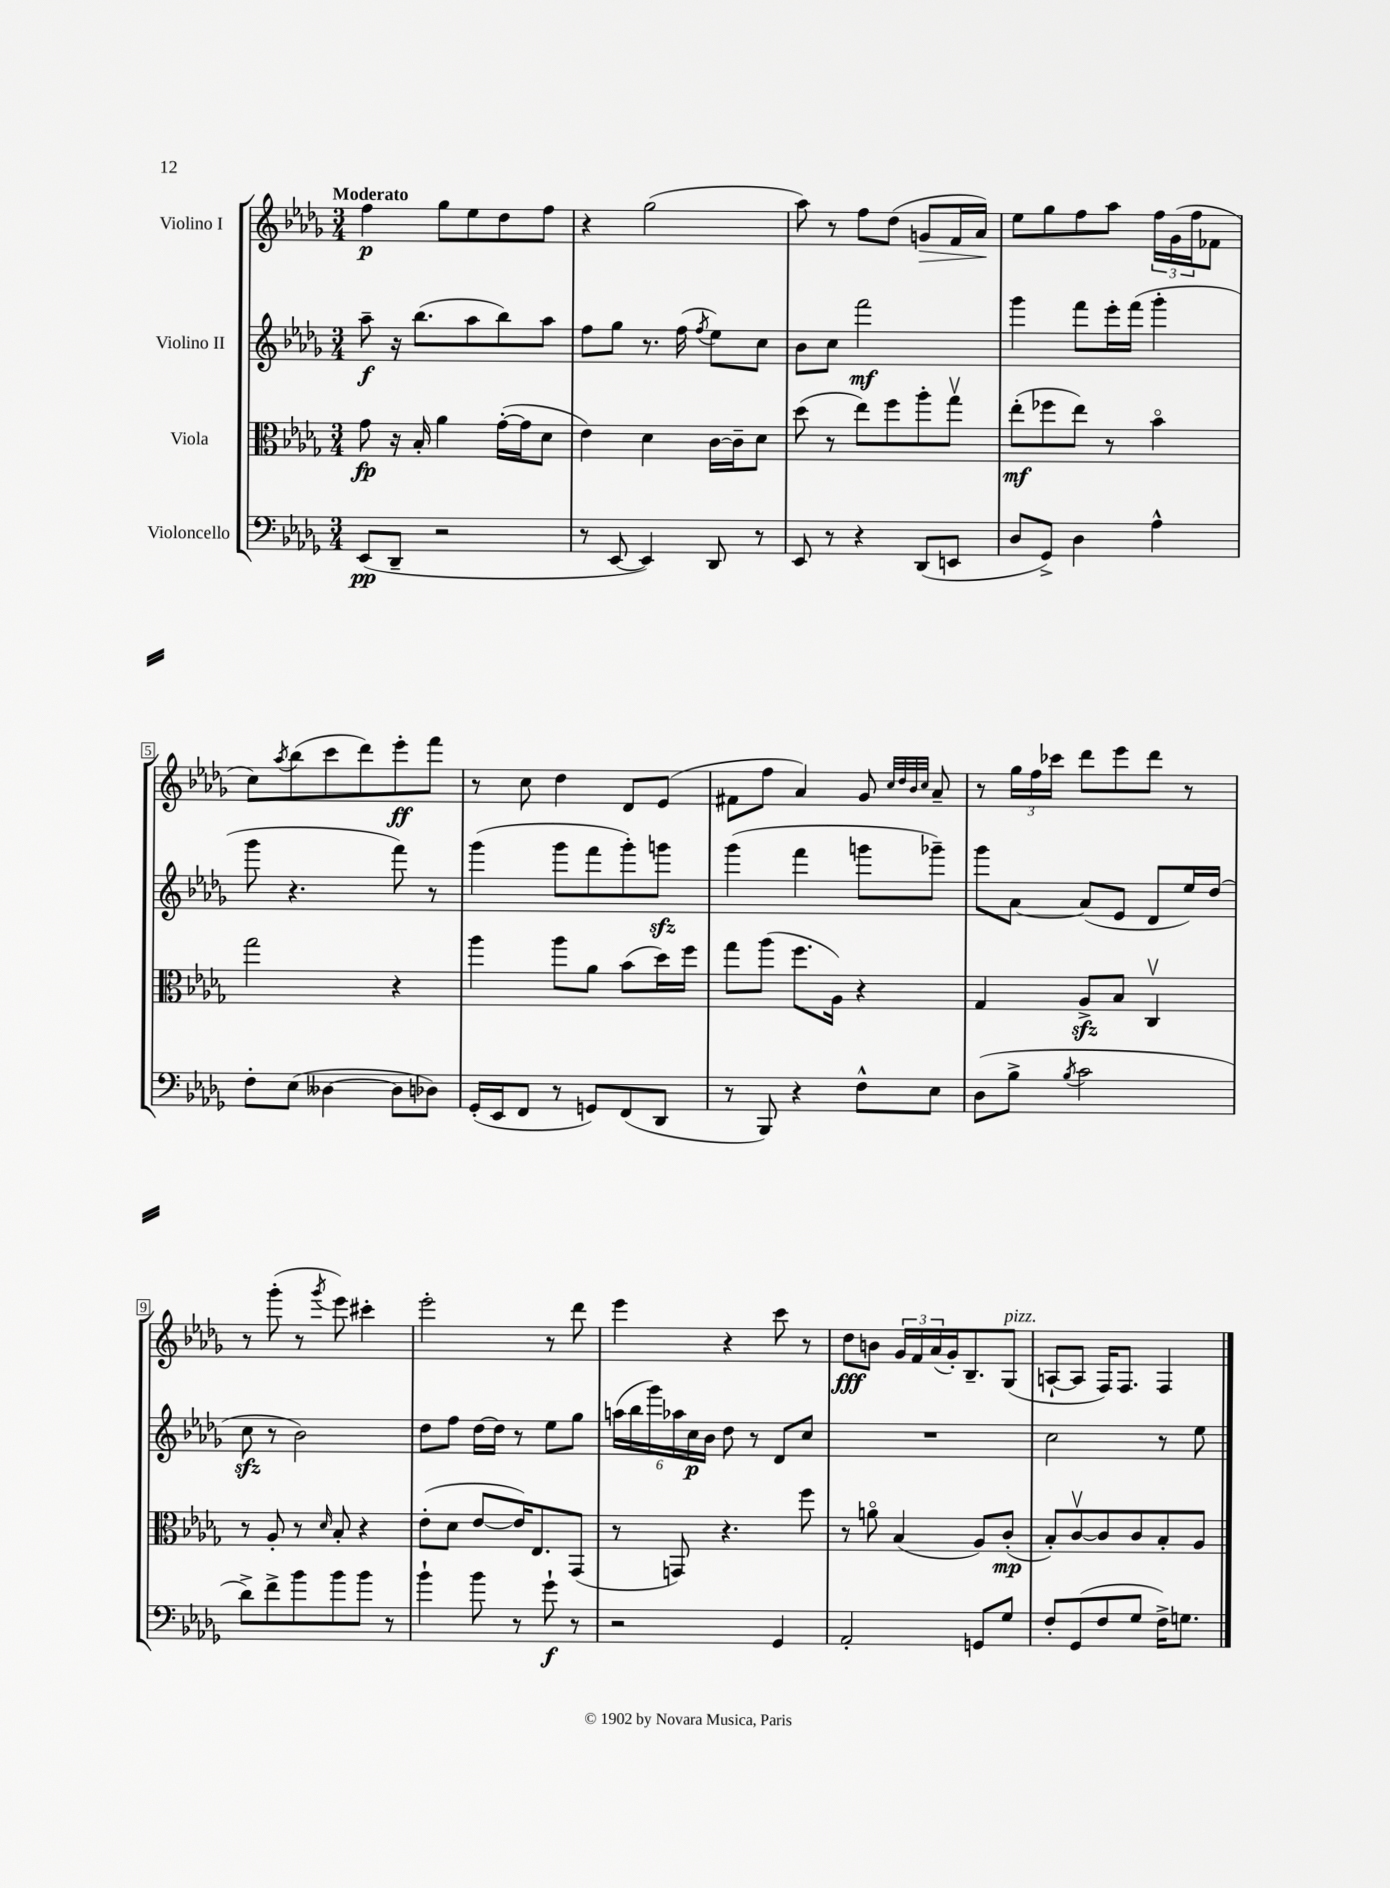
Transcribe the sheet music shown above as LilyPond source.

<<
\new StaffGroup <<
\new Staff = "s0" \with { instrumentName = "Violino I" } {
    \clef treble \key des \major \numericTimeSignature \time 3/4 \tempo "Moderato"
    f''4\p ges''8 ees''8 des''8 f''8 |
    r4 ges''2( |
    aes''8) r8 f''8 des''8( g'8\> f'16 aes'16\!) |
    ees''8 ges''8 f''8 aes''8 \tuplet 3/2 { f''16 ges'16( f''16 } fes'8 |
    c''8) \acciaccatura { aes''8 } bes''8( c'''8 des'''8) ees'''8-.\ff f'''8 |
    r8 c''8 des''4 des'8 ees'8( |
    fis'8 f''8 aes'4) ges'8 \grace { c''32 des''32 bes'32 c''32 } aes'8-- |
    r8 \tuplet 3/2 { ges''16 f''16 ces'''16 } des'''8 ees'''8 des'''8 r8 |
    r8 ges'''8-.( r8 \acciaccatura { ges'''8 } ees'''8) cis'''4-. |
    ees'''2-. r8 des'''8 |
    ees'''4 r4 c'''8 r8 |
    des''8\fff b'8 \tuplet 3/2 { ges'16 f'16 aes'16( } ges'16-.) bes8.-- ges8^\markup { \italic "pizz." }( |
    a8~-! a8 f16) f8. f4 \bar "|." |
}
\new Staff = "s1" \with { instrumentName = "Violino II" } {
    \clef treble \key des \major \numericTimeSignature \time 3/4
    aes''8--\f r16 bes''8.( aes''8 bes''8) aes''8 |
    f''8 ges''8 r8. f''16( \acciaccatura { f''8 } ees''8) c''8 |
    bes'8 c''8 f'''2\mf |
    ges'''4 f'''8 ees'''16-. f'''16( ges'''4-. |
    ges'''8 r4. f'''8) r8 |
    ges'''4( ges'''8 f'''8 ges'''8-.) g'''8\sfz |
    ges'''4( f'''4 g'''8 ges'''8--) |
    ges'''8 aes'8~ aes'8( ees'8 des'8 ees''16) des''16( |
    c''8\sfz r8 bes'2) |
    des''8 f''8 des''16~ des''16 r8 ees''8 ges''8 |
    \tuplet 6/4 { a''16( bes''16 ges'''16) aes''16 c''16\p bes'16 } des''8 r8 des'8 c''8 |
    R2. |
    c''2 r8 ees''8 \bar "|." |
}
\new Staff = "s2" \with { instrumentName = "Viola" } {
    \clef alto \key des \major \numericTimeSignature \time 3/4
    ges'8\fp r16 bes16-. aes'4 ges'16~-.( ges'16 des'8 |
    ees'4) des'4 c'16~ c'16-- des'8 |
    des''8( r8 ees''8) f''8 aes''8-. ges''8\upbow |
    ees''8-.\mf( fes''8 ees''8) r8 bes'4\flageolet |
    ges''2 r4 |
    aes''4 aes''8 aes'8 bes'8( des''16) f''16 |
    ges''8 aes''8( f''8. aes16) r4 |
    ges4 aes8->\sfz bes8 c4\upbow |
    r8 aes8-. r8 \grace { des'16 } bes8-. r4 |
    ees'8-.( des'8 ees'8~ ees'16) ees8. ges,8( |
    r8 g,8) r4. f''8 |
    r8 a'8\flageolet bes4( aes8) c'8-.\mp( |
    bes8-.) c'8~\upbow c'8 c'8 bes8-. aes8 \bar "|." |
}
\new Staff = "s3" \with { instrumentName = "Violoncello" } {
    \clef bass \key des \major \numericTimeSignature \time 3/4
    ees,8\pp( des,8-- r2 |
    r8 ees,8~ ees,4) des,8 r8 |
    ees,8 r8 r4 des,8( e,8 |
    des8 ges,8->) des4 aes4-^ |
    f8-. ees8( deses4~ deses8 des8) |
    ges,16-.( ees,16 f,8 r8 g,8) f,8( des,8 |
    r8 bes,,8) r4 f8-^ ees8 |
    des8( bes8-> \acciaccatura { bes8 } c'2 |
    des'8->) f'8-> bes'8 bes'8 bes'8 r8 |
    bes'4-! bes'8 r8 ges'8-!\f r8 |
    r2 ges,4 |
    aes,2-. g,8 ges8 |
    f8-. ges,8( f8 ges8 f16->) g8. \bar "|." |
}
>>
>>
\layout { \context { \Score \override BarNumber.stencil = #(make-stencil-boxer 0.1 0.3 ly:text-interface::print) } }
